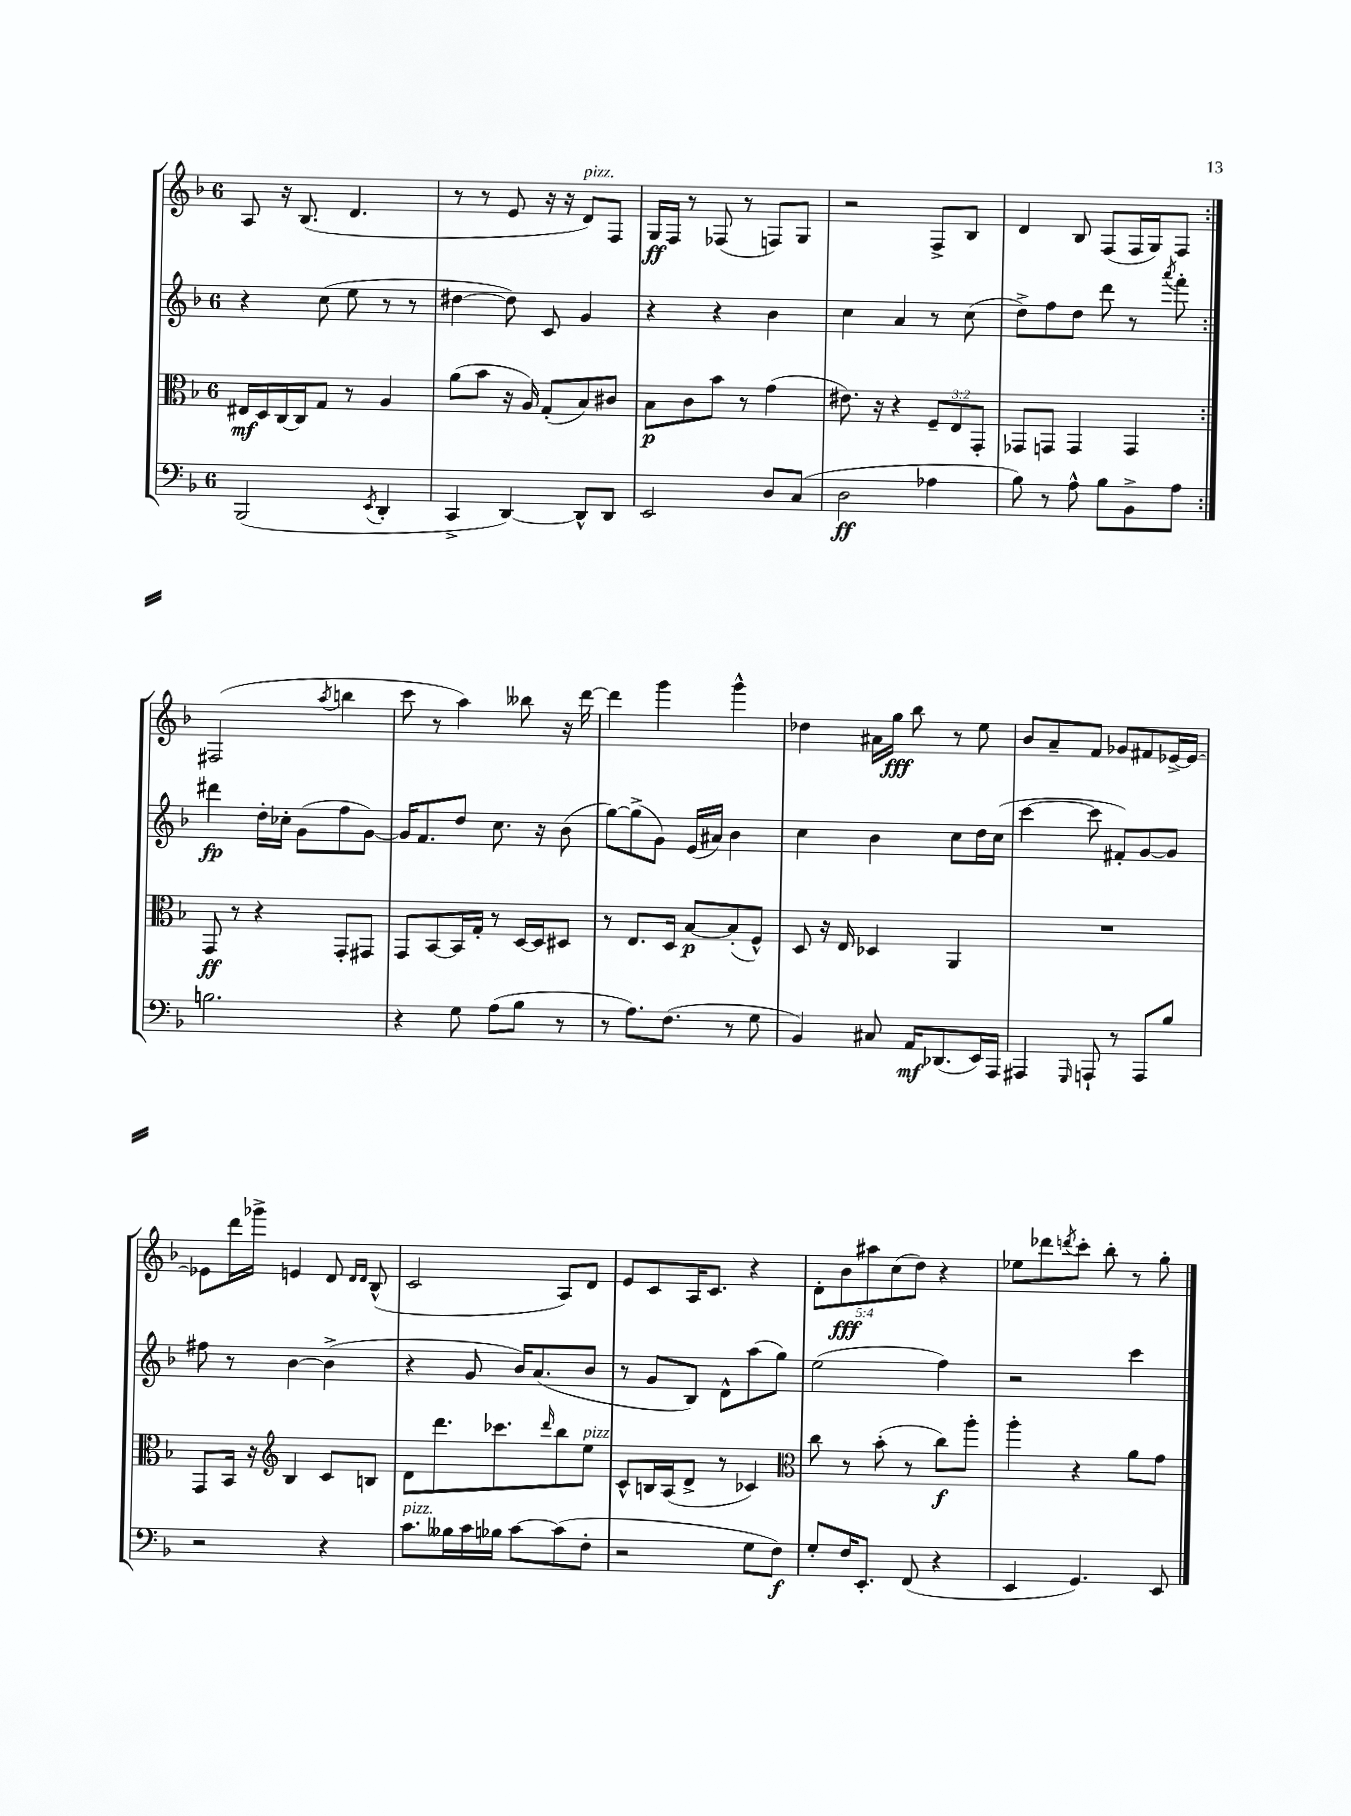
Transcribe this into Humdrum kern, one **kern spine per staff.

**kern	**kern	**kern	**kern
*staff4	*staff3	*staff2	*staff1
*clefF4	*clefC3	*clefG2	*clefG2
*k[b-]	*k[b-]	*k[b-]	*k[b-]
*M6/8	*M6/8	*M6/8	*M6/8
(2BBB-	16E#	4r	8A
.	16D	.	.
.	[16C	.	16r
.	16C]	.	(8.B-
.	8G	(8cc	.
.	8r	8ee	4.d
8qEE	.	.	.
4DD'	4A	8r	.
.	.	8r	.
=	=	=	=
4CC^	(8a	[4dd#	8r
.	8b-	.	8r
[4DD)	16r	8dd#])	8e
.	16A)	.	.
.	(8G'	8c	16r
.	.	.	16r
8DD^^]	8B-)	4g	8d)
8DD	8c#	.	8F
=	=	=	=
2EE	8B-	4r	16G
.	.	.	16F
.	8c	.	8r
.	8b-	4r	(8F-
.	8r	.	8r
8D	(4g	4b-	8F)
(8C	.	.	8G
=	=	=	=
2D	8.e#)	4cc	2r
.	16r	.	.
.	4r	4a	.
4A-	12F~	8r	8F^
.	12E	.	.
.	.	(8cc	8B-
.	12GG'	.	.
=	=	=	=
8B-)	8GG-	8dd^)	4d
8r	8GG	8ff	.
8A^^	4GG	8dd	8B-
8B-	.	8ddd	(8F
8BB-^	4GG	8r	16F
.	.	.	16G)
.	.	8qaaa	.
8A	.	8fff'	8F
=:|!	=:|!	=:|!	=:|!
2.B	8GG	4ddd#	(2F#
.	8r	.	.
.	4r	16dd'	.
.	.	16cc-'	.
.	.	(8g	.
.	.	.	8qaa
.	8GG'	8ff	4bb
.	8GG#	[8g)	.
=	=	=	=
4r	8GG	16g]	8ccc
.	.	8.f	.
.	[8BB-	.	8r
8G	16BB-]	8dd	4aa)
.	16G'	.	.
(8A	8r	8.cc	.
8B-	[16D	.	8bb--
.	16D]	16r	.
8r	8D#	(8b-	16r
.	.	.	[16ddd
=	=	=	=
8r	8r	[8gg)	4ddd]
8.A)	8.E	(8gg^]	.
.	.	8g)	4ggg
(8.F	16D	.	.
.	[8B-	(16e	.
.	.	16a#)	.
8r	(8B-']	4b-	4ggg^^
8G	8F^^)	.	.
=	=	=	=
4BB-)	8D	4cc	4dd-
.	16r	.	.
.	16E	.	.
8C#	4D-	4b-	16a#
.	.	.	16gg
16AA	.	.	8bb-
(8.DD-	.	.	.
.	4AA	8cc	8r
16EE)	.	16dd	8ee
16AAA	.	(16cc	.
=	=	=	=
4AAA#	2.r	[4ccc	8b-
.	.	.	8a~
16qqGGG	.	.	.
8AAA`	.	8ccc]	8f
8r	.	8f#')	8g-
8AAA	.	[8g	8f#
8B-	.	8g]	[16e-^
.	.	.	16e-_
=	=	=	=
2r	8GG	8ff#	8e-]
.	16BB-	8r	16ddd
.	16r	.	16ggg-^
*	*clefG2	*	*
.	4B-	[4b-	4e
4r	8c	(4b-^]	8d
.	.	.	16qqd
.	.	.	16qqd
.	8B	.	(8B-^^
=	=	=	=
8.c	8d	4r	2c
.	8.ddd	.	.
16B--	.	.	.
16c	.	8g	.
16B-	8.ccc-	.	.
[8c	.	16b-)	.
.	.	(8.a	.
.	16qqddd	.	.
(8c]	8bb-	.	8A)
8F'	8ee	8b-	8d
=	=	=	=
2r	8c^^	8r	8e
.	16B	8g	8c
.	(16A	.	.
.	8d^	8B-)	16A
.	.	.	8.c
.	8r	8d^^	.
8G	4c-)	(8aa	4r
8F)	.	8gg)	.
=	=	=	=
*	*clefC3	*	*
8G'	8cc	(2ee	10d'
.	.	.	10b-
16F	8r	.	.
8.EE'	.	.	.
.	.	.	10aa#
.	(8b-'	.	.
.	.	.	(10cc
(8FF	8r	.	.
.	.	.	10dd)
4r	8cc)	4ff)	4r
.	8aa'	.	.
=	=	=	=
4EE	4aa'	2r	8ee-
.	.	.	8ddd-
.	.	.	8qddd
4.GG)	4r	.	8ccc'
.	.	.	8bb-'
.	8a	4ccc	8r
8EE	8g	.	8gg'
==	==	==	==
*-	*-	*-	*-
